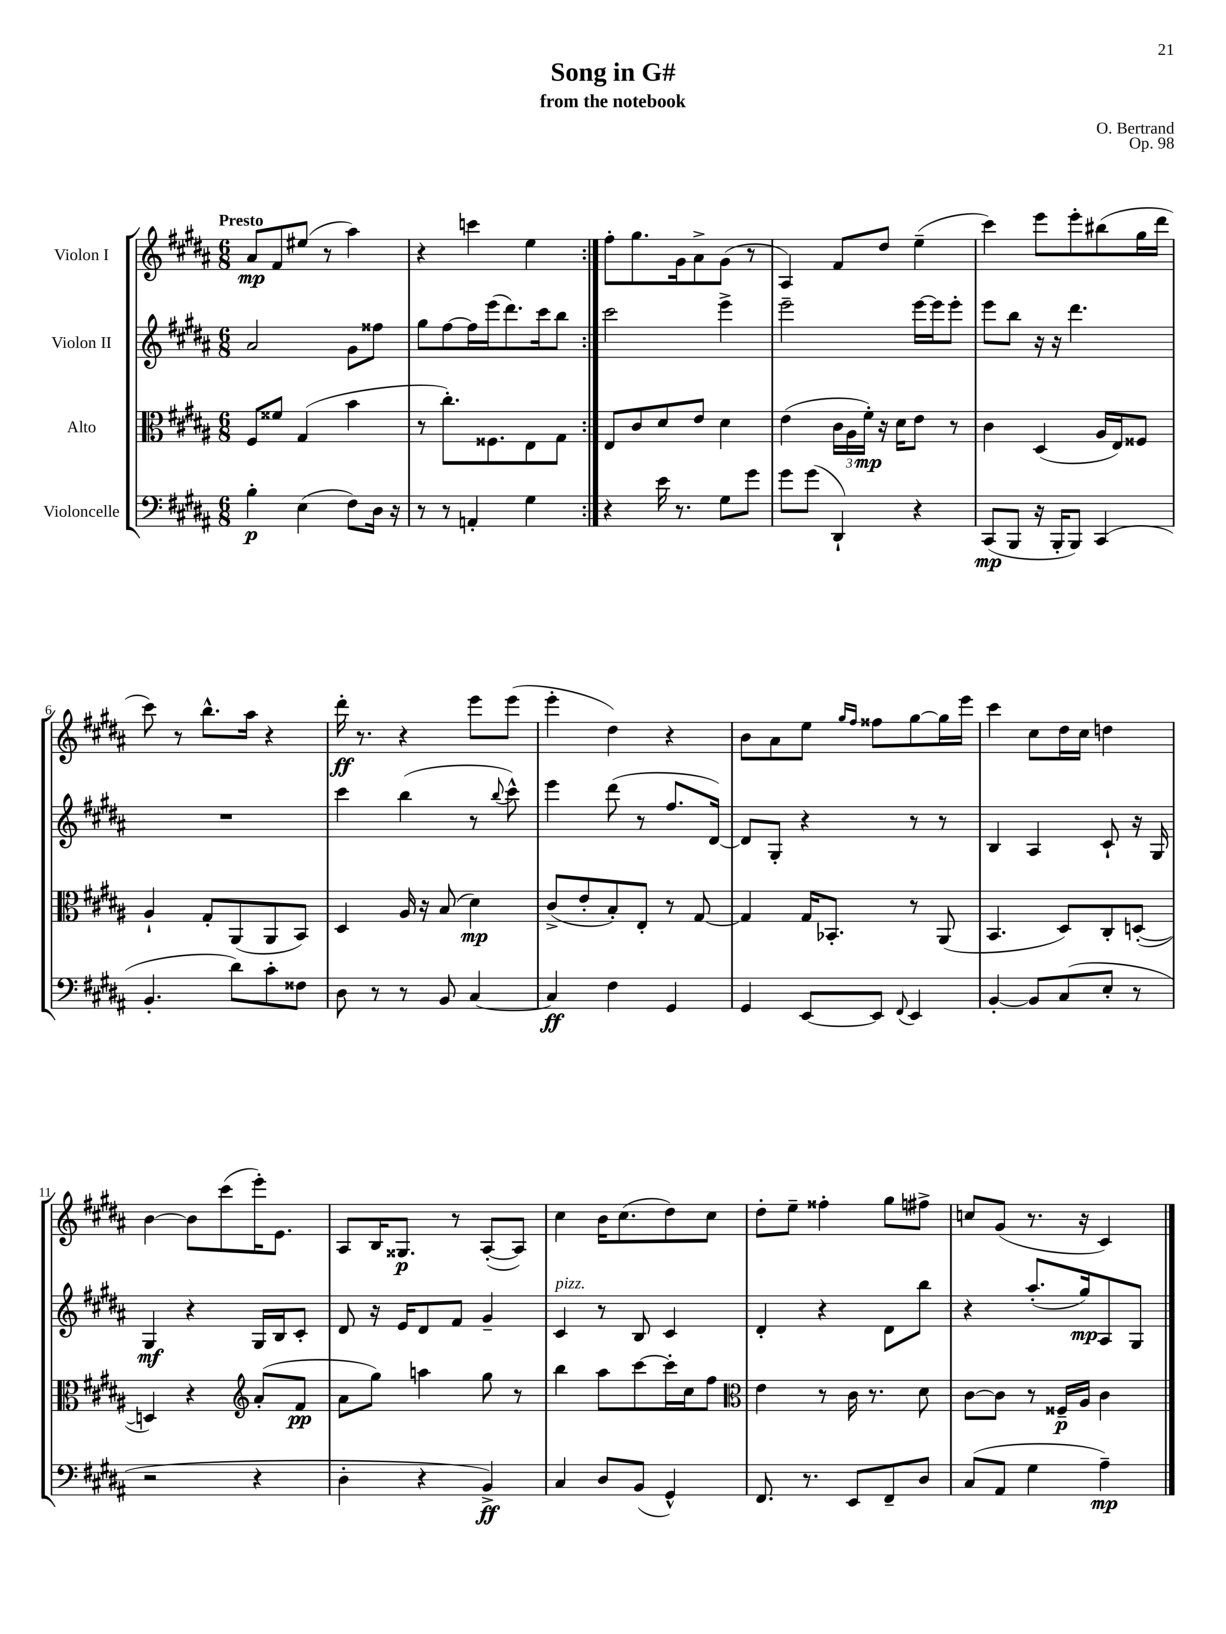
\header { title = "Song in G#" composer = "O. Bertrand" subtitle = "from the notebook" opus = "Op. 98" }
<<
\new StaffGroup <<
\new Staff = "s0" \with { instrumentName = "Violon I" } {
    \clef treble \key b \major \numericTimeSignature \time 6/8 \tempo "Presto"
    \autoBeamOff \repeat volta 2 { ais'8[\mp fis'8 eis''8]( r8 ais''4) |
    r4 c'''4 e''4 | }
    fis''8[-. gis''8. gis'16 ais'8-> gis'8]( r8 |
    ais4) fis'8[ dis''8] e''4--( |
    cis'''4) e'''8[ e'''8-. bis''8( gis''16 dis'''16] |
    cis'''8) r8 b''8.[-^ ais''16] r4 |
    dis'''16-.\ff r8. r4 e'''8[ e'''8]( |
    e'''4-. dis''4) r4 |
    b'8[ ais'8 e''8] \grace { gis''16[ fis''16] } fisis''8[ gis''8~ gis''16 e'''16] |
    cis'''4 cis''8[ dis''16 cis''16] d''4 |
    b'4~ b'8[ cis'''8( e'''16-.) e'8.] |
    ais8[ b16 gisis8.]\p r8 ais8[~-.( ais8]) |
    cis''4 b'16[ cis''8.( dis''8) cis''8] |
    dis''8[-. e''8]-- fisis''4-. gis''8[ fis''8]-> |
    c''8[ gis'8]( r8. r16 cis'4) \bar "|." |
}
\new Staff = "s1" \with { instrumentName = "Violon II" } {
    \clef treble \key b \major \numericTimeSignature \time 6/8
    \autoBeamOff \repeat volta 2 { ais'2 gis'8[ fisis''8] |
    gis''8[ fis''8~ fis''16 e'''16( dis'''8.) cis'''16 b''8] | }
    cis'''2 e'''4-> |
    e'''2-- e'''16[~ e'''16 e'''8]-. |
    e'''8[ b''8] r16 r16 dis'''4. |
    R2. |
    cis'''4 b''4( r8 \appoggiatura { b''8 } cis'''8-^) |
    e'''4 dis'''8( r8 fis''8.[ dis'16]~) |
    dis'8[ gis8]-. r4 r8 r8 |
    b4 ais4 cis'8-! r16 gis16 |
    gis4\mf r4 gis16[ b16 cis'8]-. |
    dis'8 r16 e'16[ dis'8 fis'8] gis'4-- |
    cis'4^\markup { \italic "pizz." } r8 b8 cis'4 |
    dis'4-. r4 dis'8[ b''8] |
    r4 ais''8.[-.( gis''16\mp) ais8 gis8] \bar "|." |
}
\new Staff = "s2" \with { instrumentName = "Alto" } {
    \clef alto \key b \major \numericTimeSignature \time 6/8
    \autoBeamOff \repeat volta 2 { fis8[ fisis'8] gis4( b'4 |
    r8 cis''8.[-.) fisis8. e8 gis8] | }
    e8[ cis'8 dis'8 e'8] dis'4 |
    e'4( \tuplet 3/2 { cis'16[ ais16 fis'16]-.\mp) } r16 dis'16[ e'8] r8 |
    cis'4 dis4( ais16[ e16) fisis8] |
    ais4-! gis8[-. ais,8( ais,8 b,8]) |
    dis4 ais16 r16 b8( dis'4\mp) |
    cis'8[->( e'8-. b8-.) e8]-. r8 gis8~ |
    gis4 gis16[ bes,8.]-. r8 ais,8( |
    b,4. dis8[) cis8-. d8]~-.( |
    d4) r4 \clef treble ais'8[-.( fis'8]\pp |
    ais'8[ gis''8]) a''4 gis''8 r8 |
    b''4 ais''8[ cis'''8~ cis'''16-. cis''16 fis''8] |
    \clef alto e'4 r8 cis'16 r8. dis'8 |
    cis'8[~ cis'8] r8 fisis16[--\p ais16] cis'4 \bar "|." |
}
\new Staff = "s3" \with { instrumentName = "Violoncelle" } {
    \clef bass \key b \major \numericTimeSignature \time 6/8
    \autoBeamOff \repeat volta 2 { b4-.\p e4( fis8[) dis16] r16 |
    r8 r8 a,4-. gis4 | }
    r4 e'16 r8. gis8[ gis'8] |
    gis'8[ gis'8]( dis,4-!) r4 |
    cis,8[\mp( b,,8] r16 b,,16[-. b,,8]) cis,4( |
    b,4.-. dis'8[) cis'8-. fisis8] |
    dis8 r8 r8 b,8 cis4~ |
    cis4\ff fis4 gis,4 |
    gis,4 e,8[~ e,8] \appoggiatura { fis,8 } e,4 |
    b,4~-. b,8[ cis8( e8]-. r8 |
    r2 r4 |
    dis4-. r4 b,4->\ff) |
    cis4 dis8[ b,8]( gis,4-^) |
    fis,8. r8. e,8[ fis,8-- dis8] |
    cis8[( ais,8] gis4 ais4--\mp) \bar "|." |
}
>>
>>
